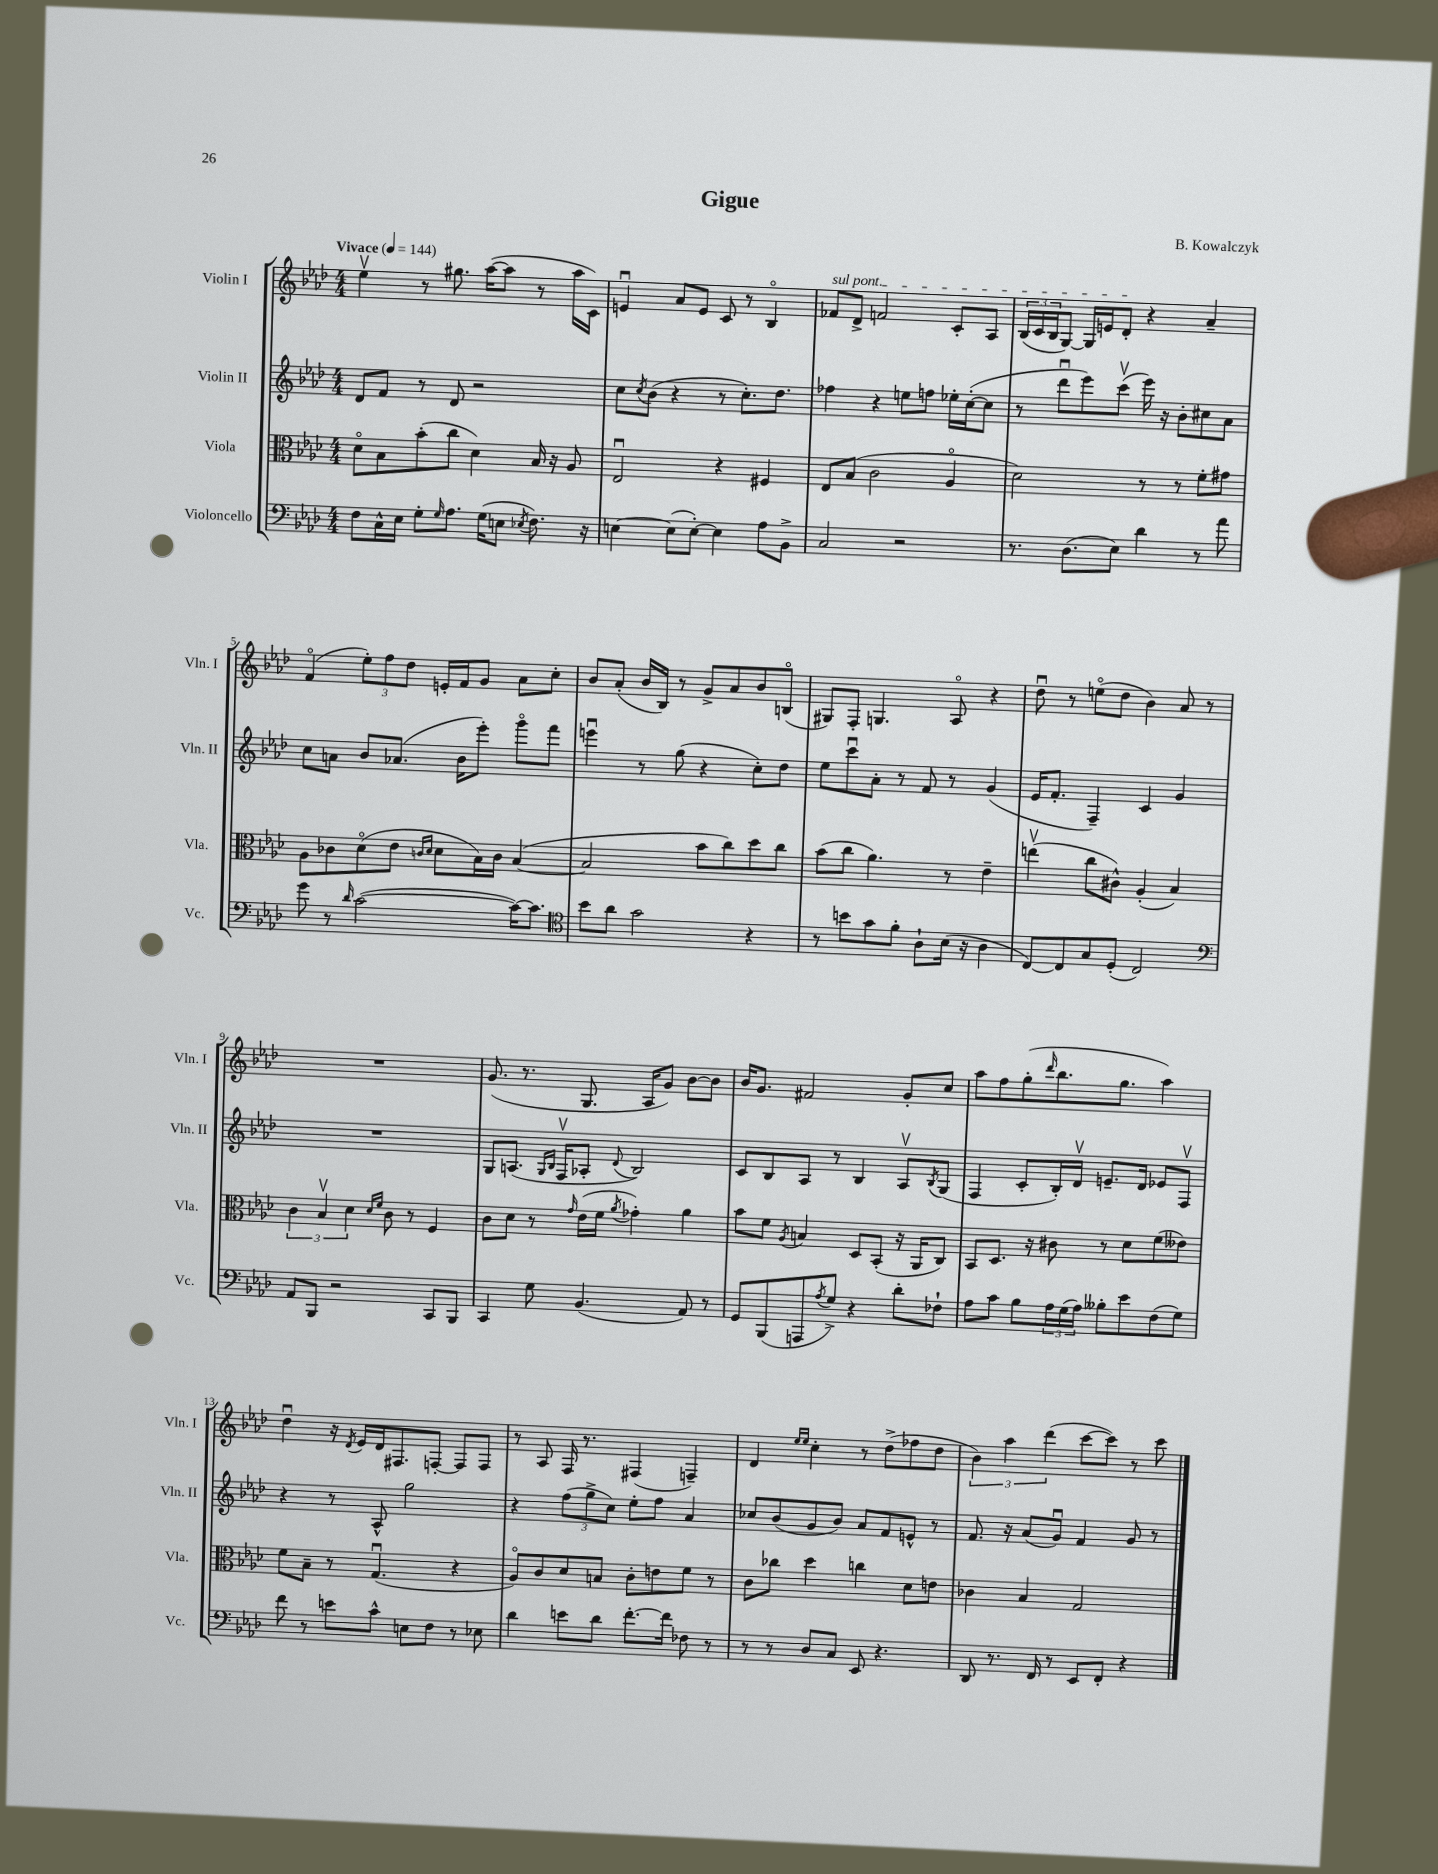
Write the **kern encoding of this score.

**kern	**kern	**kern	**kern
*staff4	*staff3	*staff2	*staff1
*clefF4	*clefC3	*clefG2	*clefG2
*k[b-e-a-d-]	*k[b-e-a-d-]	*k[b-e-a-d-]	*k[b-e-a-d-]
*M4/4	*M4/4	*M4/4	*M4/4
*MM144	*MM144	*MM144	*MM144
8F	8d-o	8d-	4ee-v
16C^^	8B-	8f	.
16E-	.	.	.
8G'	(8b-'	8r	8r
16qqG	.	.	.
8.A-	8cc	8d-	8.gg#
.	4d-)	2r	.
(16G	.	.	([16aa-
8E	.	.	8aa-]
8qE-	.	.	.
8.F)	16B-	.	8r
.	16r	.	.
.	8A-	.	16aa-
16r	.	.	16c)
=	=	=	=
[4E	2E-u	8cc	4eu
.	.	8qcc	.
.	.	(8b-	.
(8E]	.	4r	8a-
[8E')	.	.	8e
4E]	4r	8r	8c
.	.	8.cc')	8r
8A-	4F#	.	4B-o
.	.	8.dd-	.
8BB-^	.	.	.
=	=	=	=
2C	8E-	4ff-	8f-
.	(8B-	.	8d-^
.	2c	4r	2f
2r	.	8ee	.
.	.	8ff	.
.	4A-o	16ee-'	8c'
.	.	([16cc'	.
.	.	8cc]	8A-
=	=	=	=
8.r	2d-)	8r	(24B-
.	.	.	24c
.	.	.	24B-
.	.	8ddd-u	[8G)
(8.D-	.	.	.
.	.	8eee-)	16G]
.	.	.	16e
8E-)	.	(8cccv	8d-'
4d-	8r	16eee-)	4r
.	.	16r	.
.	8r	8b-'	.
8r	8f'	8cc#	4a-~
8a-	8g#	8a-	.
=	=	=	=
8g	8A-	8cc	(4fo
8r	8c-	8a	.
16qqd-	.	.	.
([2c	(8d-o	8b-	12ee-')
.	.	.	12ff
.	8e-	(8.a-	.
.	.	.	12dd-
.	16qqc	.	.
.	16qqd-	.	.
.	8d-	.	16e'
.	.	16b-	16f
.	16B-)	8eee-')	8g
.	16c	.	.
16c_)	([4B-	8gggo	8a-
8.c]	.	.	.
.	.	8fff	8cc'
=	=	=	=
*clefC4	*	*	*
8b-	2B-]	4eeeu	8b-
8a-	.	.	(8a-'
2g	.	8r	16b-
.	.	.	16B-)
.	.	(8gg	8r
.	8b-	4r	8g^
.	8cc)	.	8a-
4r	8dd-	8cc')	8b-
.	8cc	8dd-	(8Bo
=	=	=	=
8r	(8b-	8ee-	8G#)
8b	8cc	8cccu	8F'
8g	4.a-)	8a-'	4.G
8f'	.	8r	.
8A-`	.	8f	.
(16B-	8r	8r	8A-o
16r	.	.	.
4A-	4e-~	(4g	4r
=	=	=	=
[8C)	(4eev	16e-	8dd-u
.	.	8.f'	.
8C]	.	.	8r
8G	8cc	4F~)	(8eeo
(8D-'	8c#^^)	.	8dd-
2C)	(4A-'	4c	4b-)
.	4B-)	4g	8a-
.	.	.	8r
=	=	=	=
*clefF4	*	*	*
8AA-	6c	1r	1r
8BBB-	.	.	.
.	6B-v	.	.
2r	.	.	.
.	6d-	.	.
.	16qqd-	.	.
.	16qqf	.	.
.	8c	.	.
.	8r	.	.
8CC	4F	.	.
8BBB-	.	.	.
=	=	=	=
4CC	8c	8G	(8.g
.	8d-	(8.A	.
.	.	.	8.r
8G	8r	.	.
.	.	16qqG	.
.	.	16qqB-	.
.	.	16Fv	.
.	16qqg	.	.
(4.BB-	(16e-	8A-'	8.G
.	16f	.	.
.	8qa-	8qqd-	.
.	4g-')	2B-)	.
.	.	.	16A-
.	.	.	8g)
8AA-)	4a-	.	[8b-
8r	.	.	8b-]
=	=	=	=
8GG	8b-	8c	16b-
.	.	.	8.g
(8BBB-	8f	8B-	.
.	8qA-	.	.
8AAA	4B	8A-	2f#
8qA-	.	.	.
8G^)	.	8r	.
4r	8D-	4B-	.
.	(8BB-'	.	.
8d-'	16r	8A-v	8g'
.	16AA-	.	.
.	.	8qB-	.
8F-`	8C)	(8G	8cc
=	=	=	=
8A-	8BB-	4F	8aa-
8c	8.D-	.	8ff
8B-	.	8c'	(8gg'
.	16r	.	.
.	.	.	16qqddd-
24A-	8c#	16B-')	8.bb-
(24G	.	.	.
.	.	16d-v	.
24A-)	.	.	.
8B--'	8r	8.e~	.
.	.	.	8.gg
8e-	8d-	.	.
.	.	16d-	.
(8F	(8f	8e-	4aa-)
8G)	8e--)	8Fv	.
=	=	=	=
8f	8f	4r	4dd-u
8r	8B-~	.	.
8e	8r	8r	16r
.	.	.	8qd-
.	.	.	16e-
8c^^	(4.Gu	8A-^^	16d-
.	.	.	8.F#
8E	.	2gg	.
8F	.	.	[8F'
8r	4r	.	8F]
8E-	.	.	8F
=	=	=	=
4d-	8A-o)	4r	8r
.	8c	.	8A-
8e	8d-	(12ff	16F
.	.	.	8.r
.	.	12gg^	.
8d-	8B	.	.
.	.	12cc)	.
[8.f'	8c'	8ee-'	(4F#
.	8e	8ff	.
16f]	.	.	.
8F-	8f	4a-	4F~)
8r	8r	.	.
=	=	=	=
8r	8c	8cc-	4d-
8r	8cc-	(8b-	.
.	.	.	16qqee-
.	.	.	16qqee-
8D-	4dd-	8g	4cc'
8C	.	8b-)	.
8EE-	4cc	8a-	8r
4.r	.	8f	(8dd-^
.	8d-	8e^^	8ff-
.	8e	8r	8dd-
=	=	=	=
8DD-	4c-	8.f	6b-)
8.r	.	.	.
.	.	.	6aa-
.	.	16r	.
.	4B-	(8a-	.
16FF	.	.	.
.	.	.	(6ddd-
8r	.	8gu)	.
8EE-	2G	4f	[8ccc
8FF'	.	.	8ccc])
4r	.	8g	8r
.	.	8r	8ccc
==	==	==	==
*-	*-	*-	*-
